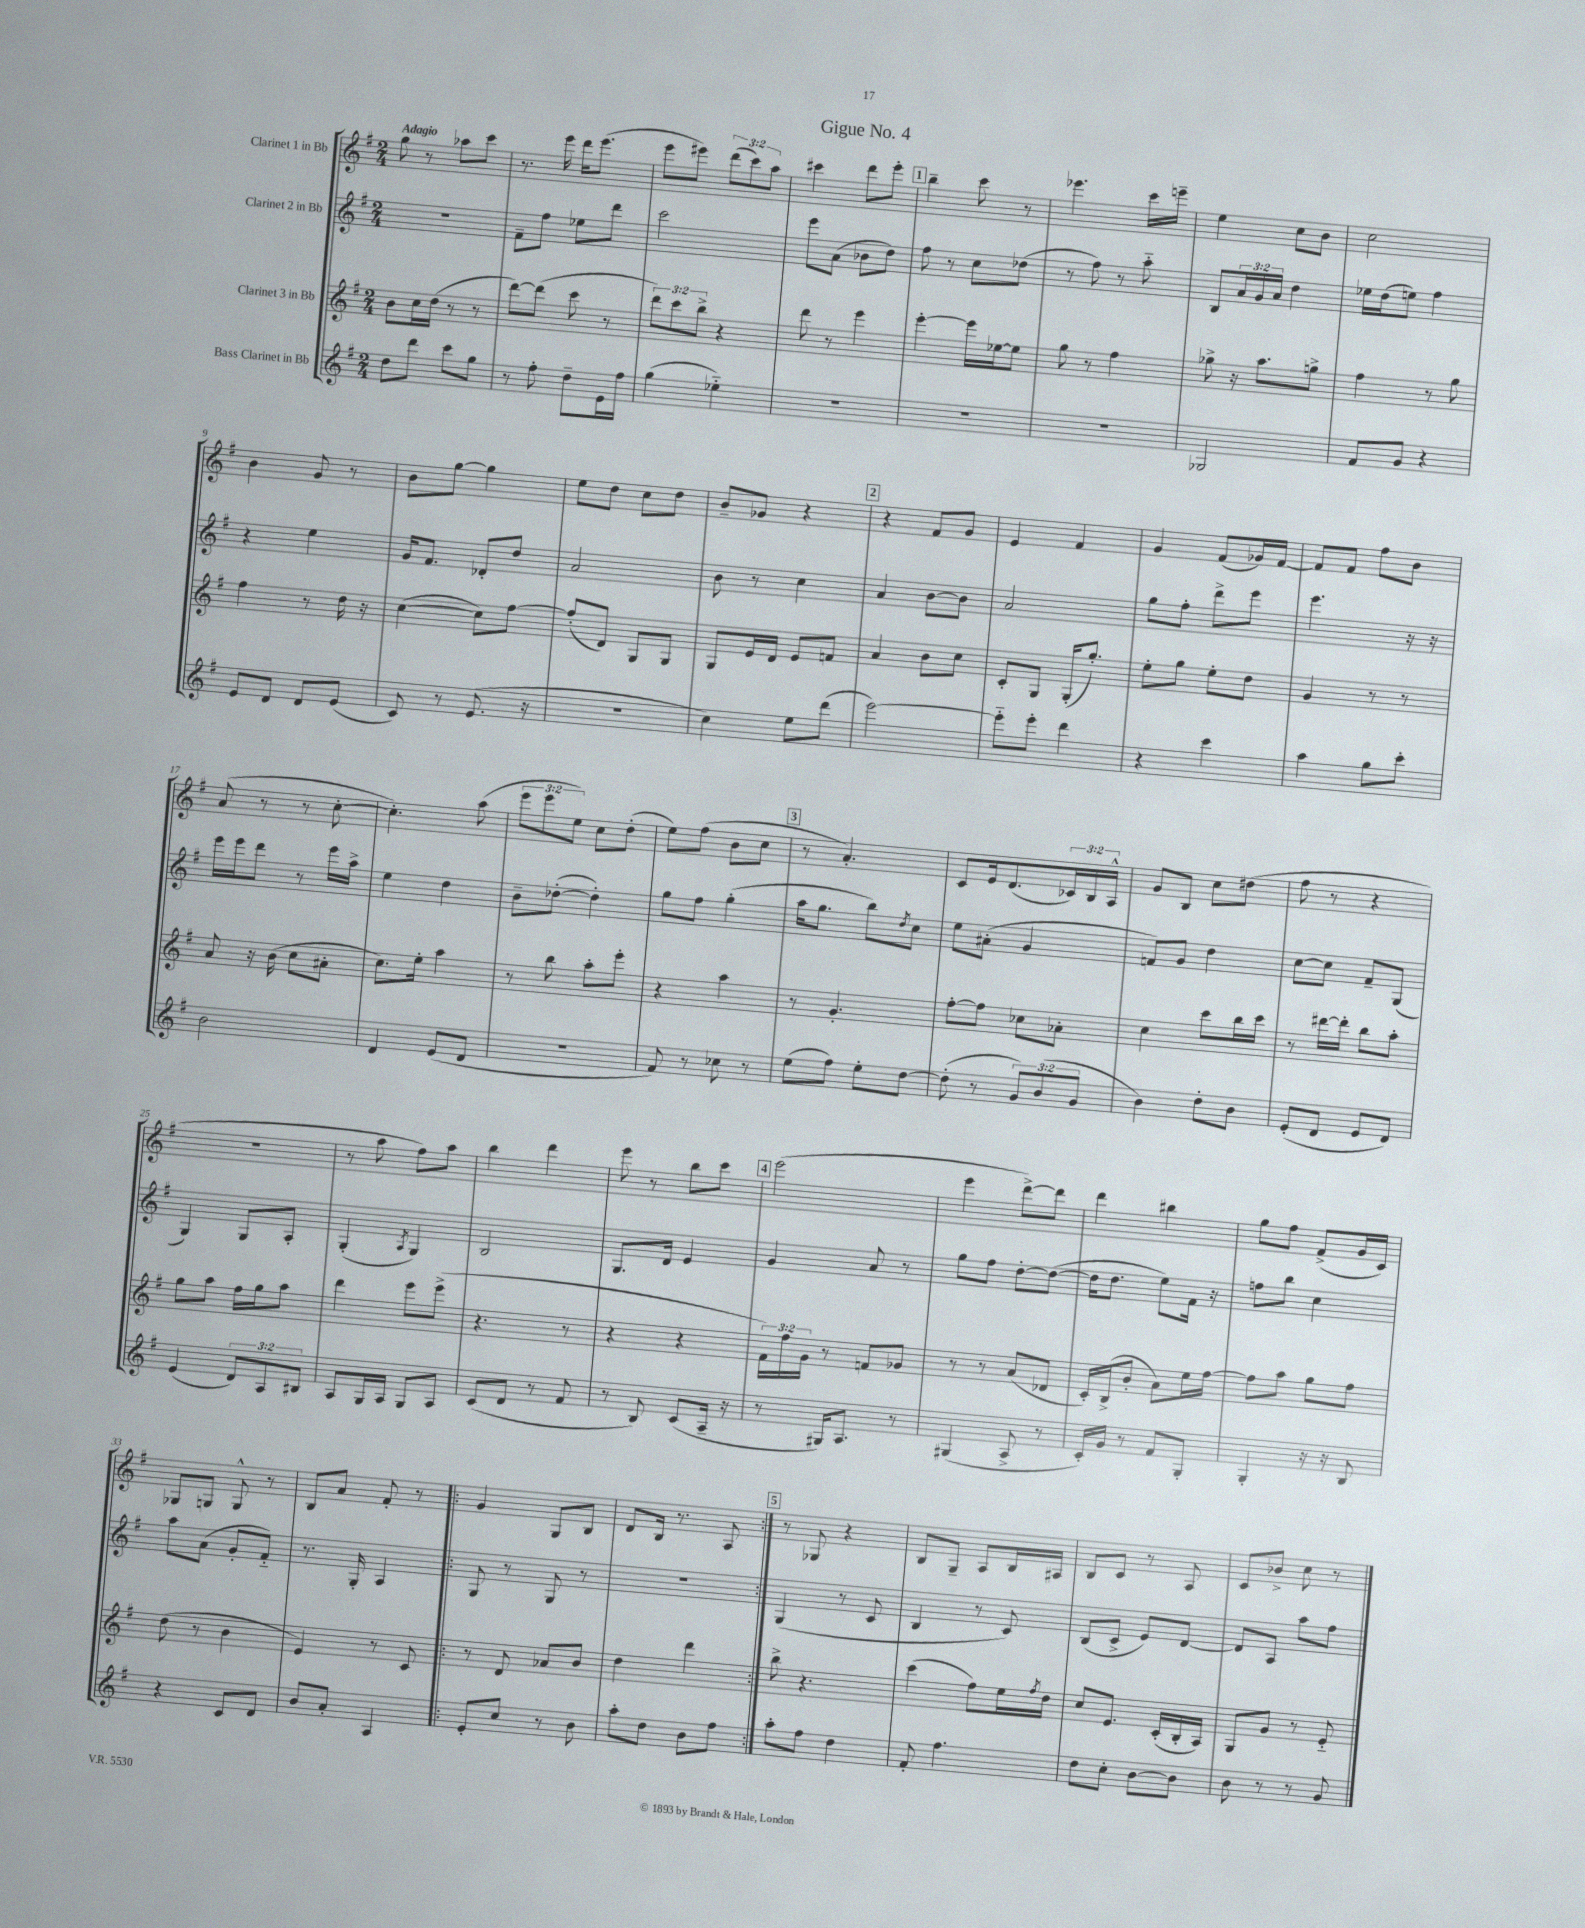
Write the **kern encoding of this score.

**kern	**kern	**kern	**kern
*staff4	*staff3	*staff2	*staff1
*clefG2	*clefG2	*clefG2	*clefG2
*k[f#]	*k[f#]	*k[f#]	*k[f#]
*M2/4	*M2/4	*M2/4	*M2/4
8dd	8b	2r	8gg
8ddd	16cc	.	8r
.	(16dd	.	.
8ccc	8r	.	8aa-
8gg	8r	.	8ccc
=	=	=	=
8r	[8ddd)	8f#~	8.r
8ff#'	(8ddd]	8ff#	.
.	.	.	16eee
8dd~	8ccc	8ee-	16ddd
.	.	.	(8.eee
16e	8r	8ddd	.
16ff#	.	.	.
=	=	=	=
(4gg	12ddd)	2ccc	8eee
.	12ccc	.	.
.	.	.	8eee#)
.	12bb^	.	.
4ee-'~)	4r	.	(12ddd
.	.	.	12ccc)
.	.	.	12aa
=	=	=	=
2r	8ddd	8eee	4ccc#
.	8r	(8a	.
.	4eee	8b-	8ddd
.	.	8dd)	8eee'
=	=	=	=
2r	[4eee'	8ff#	4bb~
.	.	8r	.
.	16eee]	8cc	8ccc
.	[16ee-	.	.
.	8ee-]	(8dd-	8r
=	=	=	=
2r	8gg	8r	4.eee-
.	8r	8ff#)	.
.	4ff#	8r	.
.	.	8aa'~	16ccc
.	.	.	16eee~
=	=	=	=
2G-	8gg-^	8B	4ee
.	16r	24a	.
.	.	24g	.
.	8.aa	.	.
.	.	24a	.
.	.	4dd	8cc
.	8gg^	.	8b
=	=	=	=
8f#	4ff#	16ee-	2cc
.	.	(16dd	.
8g	.	8ee)	.
4r	8r	4ff#	.
.	8gg	.	.
=	=	=	=
8e	4ff#	4r	4b
8d	.	.	.
8d	8r	4ee	8g
(8e	16dd	.	8r
.	16r	.	.
=	=	=	=
8c)	([4cc	16g	8b
.	.	8.f#	.
8r	.	.	[8gg
(8.e	8cc])	8d-'	4gg]
.	[8ff#	8dd	.
16r	.	.	.
=	=	=	=
2r	(8ff#']	2a	8ee
.	8d)	.	8dd
.	8G	.	8cc
.	8G	.	8dd
=	=	=	=
4cc)	8G	8b	8b~
.	16e	8r	8g-
.	16d	.	.
8ee	8e	4cc	4r
(8ddd	8f	.	.
=	=	=	=
[2eee)	4a	4a	4r
.	8b	[8b	8f#
.	8cc	8b]	8g
=	=	=	=
8eee'~]	8c'	2a	4e
8eee'	8G	.	.
4ddd	(16G'	.	4f#
.	8.gg')	.	.
=	=	=	=
4r	8ee'	8gg	4g
.	8gg	8ff#'	.
4ccc	8ee'	8ddd^	(8f#
.	8dd	8eee	16g-)
.	.	.	[16f#
=	=	=	=
4aa	4g	4.eee	8f#]
.	.	.	8f#
8gg	8r	.	8ff#
8ccc'	8r	16r	8b
.	.	16r	.
=	=	=	=
2b	8a	16eee	(8a
.	.	16eee	.
.	16r	8ddd	8r
.	(16b	.	.
.	8cc	8r	8r
.	8a#'	16eee	[8cc'
.	.	16aa^	.
=	=	=	=
4d	8.cc)	4ee	4.cc'])
.	16ee'	.	.
(8e	4aa	4dd	.
8d	.	.	(8aa
=	=	=	=
2r	8r	8b~	12eee
.	.	.	12eee
.	8bb	([8dd-'	.
.	.	.	12ee)
.	8aa'	4dd-'])	8cc
.	8eee'	.	(8dd'
=	=	=	=
8f#)	4r	8gg	8ee)
8r	.	8ff#	(8ff#
8cc-	4aa	(4gg'	8b
8r	.	.	8cc
=	=	=	=
(8ee	8r	16aa	8r
.	.	8.gg	.
8ff#)	4.g'	.	4.a')
8ee'	.	8bb)	.
.	.	8qdd	.
[8dd	.	8cc	.
=	=	=	=
(8dd']	[8ff#'	8ee	8c
8r	8ff#]	(8a#'	16e
.	.	.	(8.d
12g)	8cc-	4g	.
(12b	.	.	.
.	8a-'	.	24c-)
12g	.	.	24B
.	.	.	24A^^
=	=	=	=
4b)	4cc	8f)	8g
.	.	8g	8B
8dd'	8ccc	4dd	8cc
8b	16bb	.	(8dd#
.	16ccc	.	.
=	=	=	=
(8e'	8r	[8cc	8ff#
8d	[16ddd#	8cc]	8r
.	16ddd#']	.	.
8e	8bb	8f#~	4r
8d)	8aa'	(8G	.
=	=	=	=
(4e	8gg	4G)	2r
.	8aa	.	.
12d)	16ff#	8G	.
.	16gg	.	.
12A	.	.	.
.	8aa	8A'	.
12B#	.	.	.
=	=	=	=
8A	4ddd	(4G'	8r
16G	.	.	8aa
16A	.	.	.
.	.	8qA	.
8G	8eee	4G)	8ff#)
8A	(8eee^	.	8aa
=	=	=	=
(8c	4.r	2B	4bb
8d	.	.	.
8r	.	.	4ddd
8f#	8r	.	.
=	=	=	=
8r	4r	8.G	8eee
8B)	.	.	8r
.	.	16d	.
(8c	4r	4e	8bb
16A~	.	.	8ccc
16r	.	.	.
=	=	=	=
8r	24f#)	4g	(2eee
.	24ff#	.	.
.	24g	.	.
16G#)	8r	.	.
8.A	.	.	.
.	8f	8a	.
8r	8g-	8r	.
=	=	=	=
(4G#	8r	8gg	4eee
.	8r	8ff#	.
8A^	(8a	[8dd'	[8ddd^)
8r	8d-	(8dd_	8ddd]
=	=	=	=
16c')	16c')	16dd]	4ddd
16g	(16B^	8.dd	.
8r	8b'	.	.
8f#	8a)	8ee)	4bb#
8G'	16ee	16f#	.
.	[16ff#	16r	.
=	=	=	=
4G'	8ff#]	8ff	8gg
.	8aa	8bb	8ff#
16r	8gg	4cc	(8f#^
16r	.	.	.
8B	8ff#	.	16g
.	.	.	16c)
=	=	=	=
4r	(8dd	8aa	8G-
.	8r	(8a	8G
8c	4b	8g'	8G^^
8d	.	8f#'~)	8r
=	=	=	=
8b	4e)	8.r	8B
8a'	.	.	8a
.	.	16G'	.
4A	8r	4A	8f#'
.	8c	.	8r
=!|:	=!|:	=!|:	=!|:
8e'	8r	8G	4g
8cc	8d	8r	.
8r	8a-	8G	8G
8b	8b	8r	8B
=	=	=	=
8aa'	4dd	2r	8d
8dd	.	.	16B
.	.	.	8.r
8b	4ddd	.	.
8ff#	.	.	8A
=:|!	=:|!	=:|!	=:|!
8aa'	8bb^	(4G	8r
8ff#	4.r	.	8G-
4dd	.	8r	4r
.	.	8c	.
=	=	=	=
8f#'	(4ccc	4B	8B
4.ff#	.	.	8G~
.	8ff#)	8r	8A
.	16ee	8c)	16B
.	8qff#	.	.
.	16dd	.	16A#
=	=	=	=
8dd	8cc	(8B	8B
8cc'	8.e	8c^	8c
[8b	.	8e)	8r
.	(16c'	.	.
8b]	16B'	[8d	8A
.	16A)	.	.
=	=	=	=
8b	8G	8d]	8c
8r	8g	8A	8b-^
8r	8r	8aa	8cc
8g	8e'~	8ff#	8r
==	==	==	==
*-	*-	*-	*-
